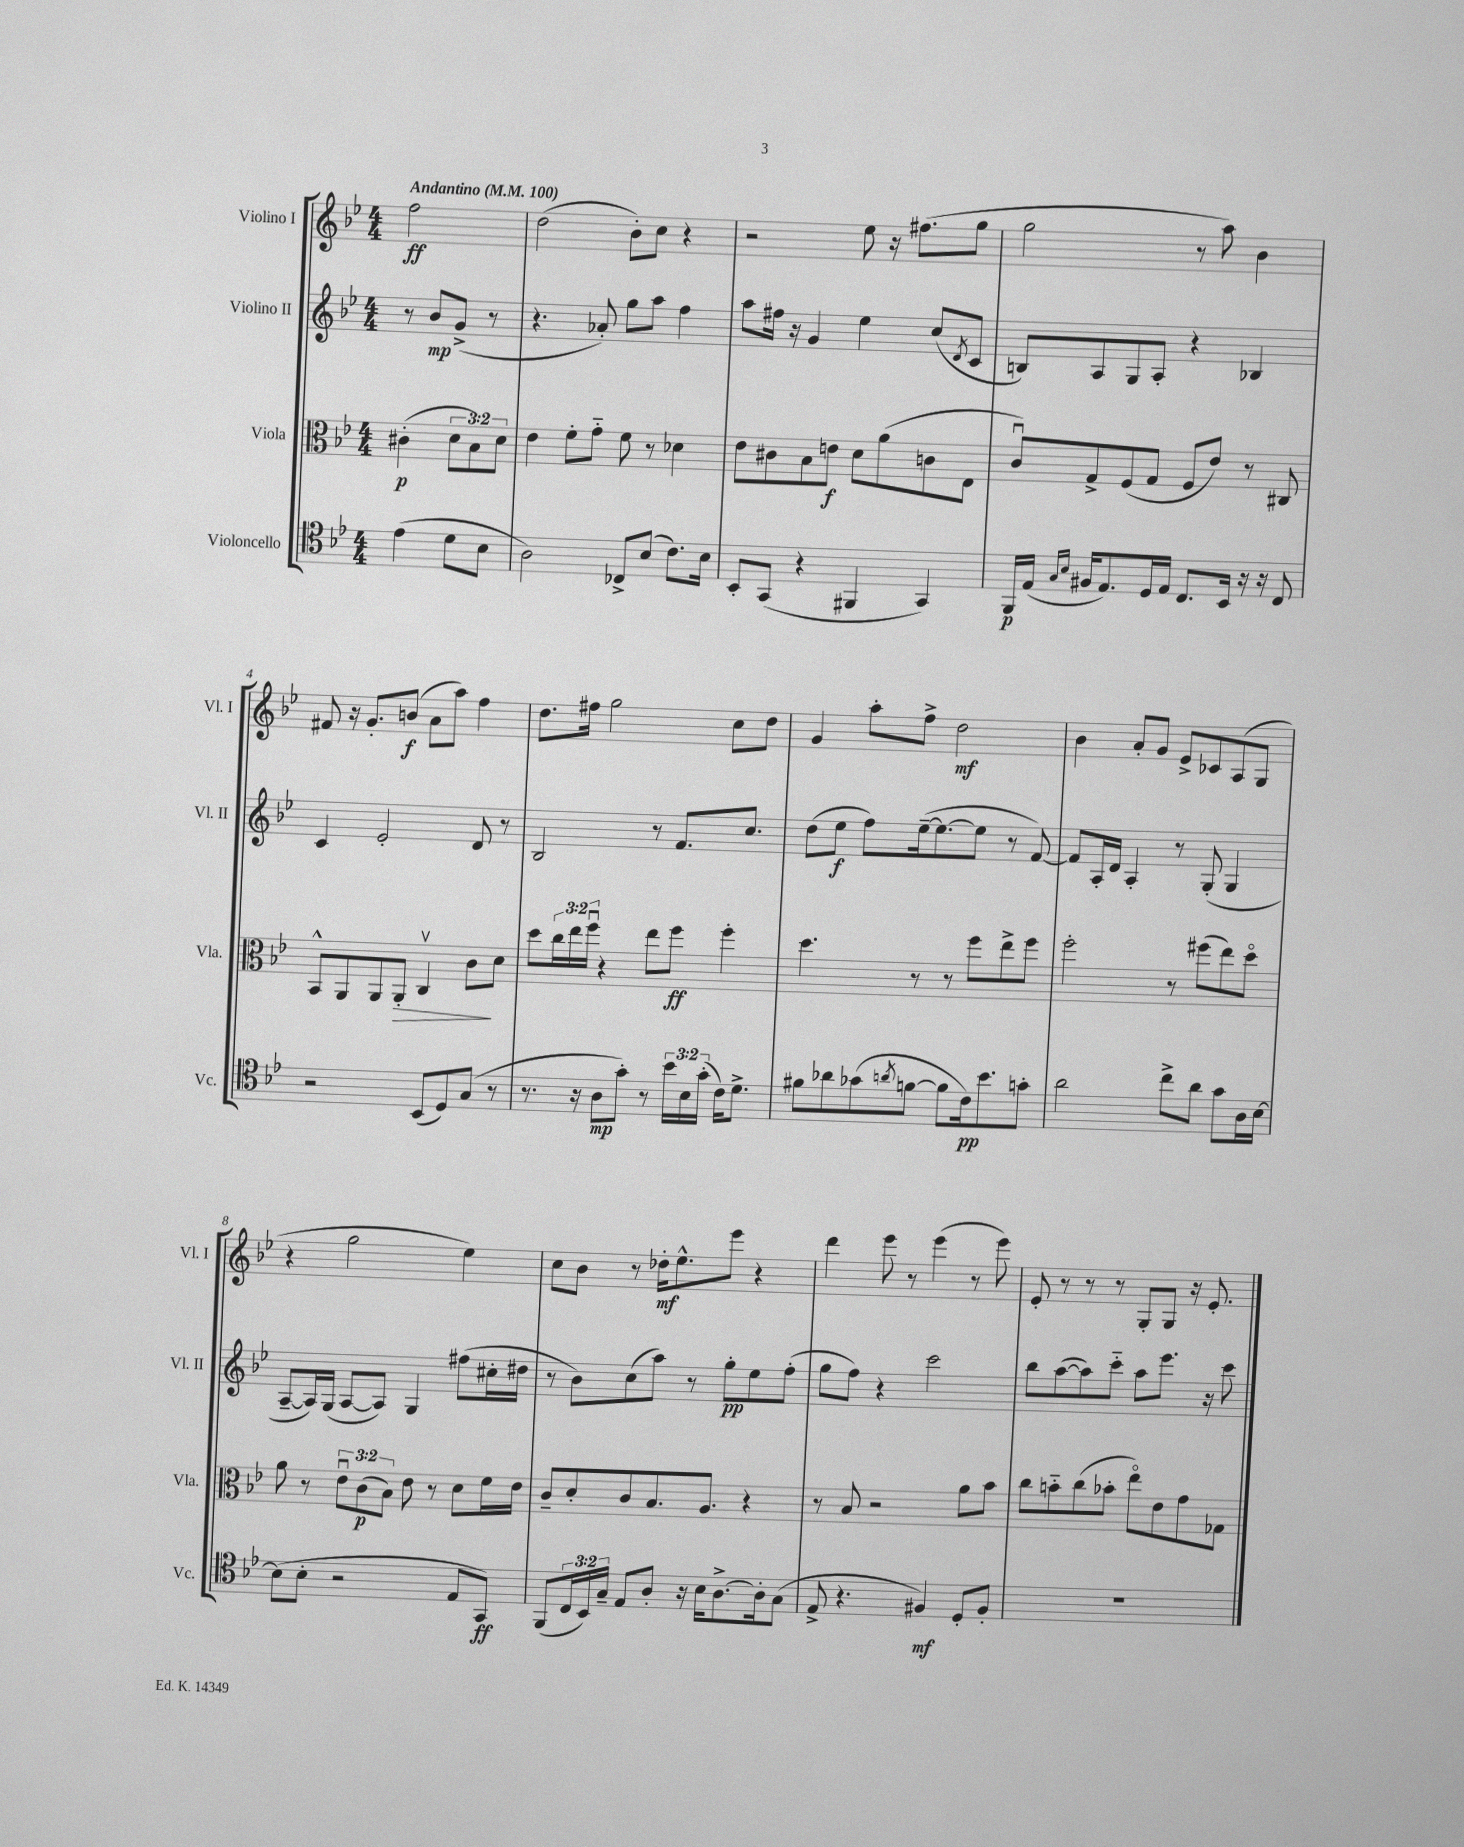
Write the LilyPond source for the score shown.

<<
\new StaffGroup <<
\new Staff = "s0" \with { instrumentName = "Violino I" shortInstrumentName = "Vl. I" } {
    \clef treble \key bes \major \numericTimeSignature \time 4/4 \partial 2 \tempo "Andantino" 4 = 100
    f''2\ff |
    d''2( bes'8-.) c''8 r4 |
    r2 ees''8 r16 fis''8.( g''8 |
    g''2 r8 a''8) bes'4 |
    fis'8 r16 g'8.-. b'8\f( a'8 a''8) f''4 |
    d''8. fis''16 g''2 c''8 d''8 |
    g'4 a''8-. f''8-> d''2\mf |
    bes'4 a'8-. g'8 ees'8-> ces'8 a8( g8 |
    r4 g''2 ees''4) |
    c''8 bes'8 r8 des''16-.\mf ees''8.-^ ees'''8 r4 |
    d'''4 ees'''8 r8 ees'''4( r8 ees'''8) |
    ees'8-. r8 r8 r8 g8-. g8 r16 ees'8.-. \bar "|." |
}
\new Staff = "s1" \with { instrumentName = "Violino II" shortInstrumentName = "Vl. II" } {
    \clef treble \key bes \major \numericTimeSignature \time 4/4 \partial 2
    r8 bes'8\mp g'8->( r8 |
    r4. aes'8-.) g''8 a''8 f''4 |
    a''8 fis''16 r16 g'4 ees''4 c''8( \acciaccatura { d'8 } c'8 |
    b8) a8 g8 a8-. r4 bes4 |
    c'4 ees'2-. d'8 r8 |
    bes2 r8 f'8. c''8. |
    d''8( ees''8\f f''8) ees''16~--( ees''8.~ ees''8 r8 f'8~) |
    f'8 a16-. d'16 a4-. r8 g8-.( g4 |
    a8~-- a16) g16( a8~ a8) g4 fis''8( cis''16-. dis''16 |
    r8 bes'8) c''8( a''8) r8 g''8-.\pp ees''8 f''8-.( |
    g''8 f''8) r4 c'''2 |
    bes''8 a''8~( a''8) c'''8-_ a''8 ees'''8. r16 c'''8 \bar "|." |
}
\new Staff = "s2" \with { instrumentName = "Viola" shortInstrumentName = "Vla." } {
    \clef alto \key bes \major \numericTimeSignature \time 4/4 \override Staff.TupletNumber.text = #tuplet-number::calc-fraction-text \partial 2
    cis'4-.\p( \tuplet 3/2 { d'8 bes8) d'8 } |
    ees'4 f'8-. g'8-_ f'8 r8 des'4 |
    ees'8 cis'8 bes8 e'8\f d'8 a'8( c'8 ees8 |
    c'8\downbow) g8-> f8( g8 f8 ees'8) r8 cis8 |
    bes,8-^ a,8 a,8 a,8-.\> c4\upbow c'8\! d'8 |
    d''8 \tuplet 3/2 { c''16 ees''16 f''16\downbow } r4 ees''8 f''8\ff f''4-. |
    d''4. r8 r8 f''8 ees''8-> f''8 |
    f''2-. r8 fis''8( ees''8) d''8\flageolet |
    a'8 r8 \tuplet 3/2 { ees'8\downbow c'8\p( bes8) } ees'8 r8 d'8 f'16 ees'16 |
    c'8-- d'8-. c'8 bes8. a8. r4 |
    r8 bes8 r2 a'8 bes'8 |
    c''8 b'8-_ c''8( bes'8-. ees''8\flageolet) ees'8 g'8 ges8 \bar "|." |
}
\new Staff = "s3" \with { instrumentName = "Violoncello" shortInstrumentName = "Vc." } {
    \clef tenor \key bes \major \numericTimeSignature \time 4/4 \override Staff.TupletNumber.text = #tuplet-number::calc-fraction-text \partial 2
    ees'4( d'8 bes8 |
    a2) ces8-> bes8( c'8.) bes16 |
    bes,8-. g,8( r4 fis,4 g,4) |
    f,16\p ees16( \grace { g16 bes16 } fis16 ees8.) d16 ees16 c8. bes,16 r16 r16 c8 |
    r2 bes,8( d8) g8( r8 |
    r8. r16 a8\mp g'8-.) r8 \tuplet 3/2 { bes'16 bes16 g'16-.( } c'16) d'8.-> |
    fis'8 aes'8 ges'8( \acciaccatura { a'8 } f'8~ f'8 c'16\pp) bes'8. g'8-. |
    a'2 c''8-> a'8 g'8 a16 bes16~ |
    bes8( bes8-. r2 ees8 g,8\ff) |
    f,8( \tuplet 3/2 { c16 bes,16) g16-- } ees8 a8-. r16 bes16 a8.~-> a16-. g8( |
    ees8-> r4. fis4\mf) d8-. fis8-. |
    R1 \bar "|." |
}
>>
>>
